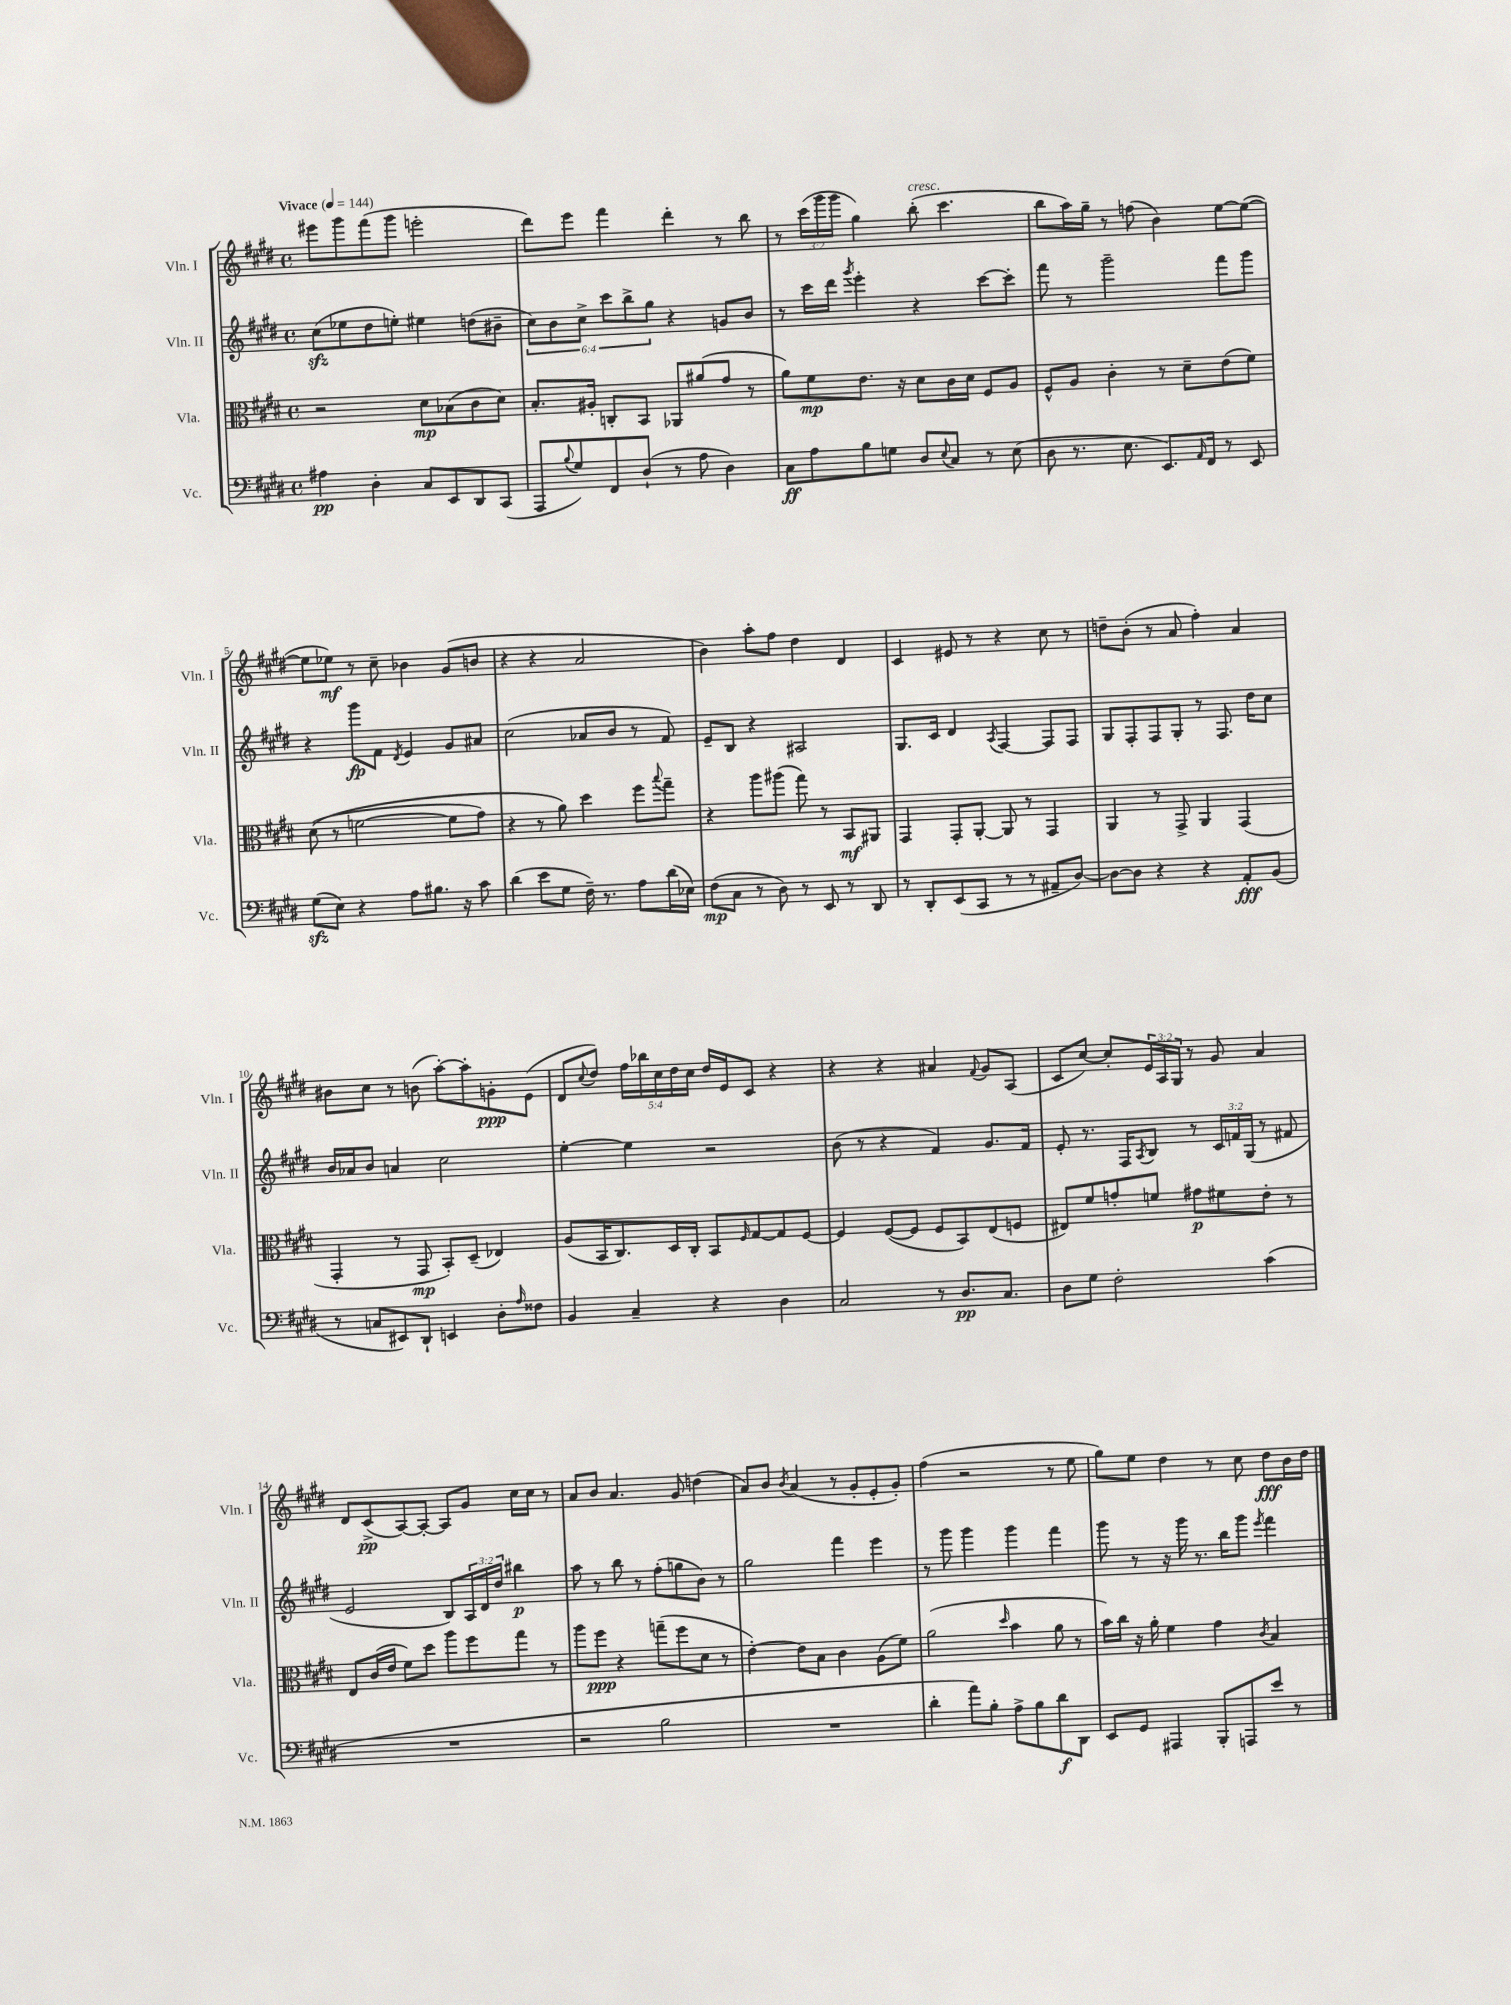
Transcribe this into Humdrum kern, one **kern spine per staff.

**kern	**dynam	**kern	**dynam	**kern	**dynam	**kern	**dynam
*part4	*part4	*part3	*part3	*part2	*part2	*part1	*part1
*staff4	*staff4	*staff3	*staff3	*staff2	*staff2	*staff1	*staff1
*I"Vc.	*	*I"Vla.	*	*I"Vln. II	*	*I"Vln. I	*
*I'Vc.	*	*I'Vla.	*	*I'Vln. II	*	*I'Vln. I	*
*clefF4	*	*clefC3	*	*clefG2	*	*clefG2	*
*k[f#c#g#d#]	*	*k[f#c#g#d#]	*	*k[f#c#g#d#]	*	*k[f#c#g#d#]	*
*M4/4	*	*M4/4	*	*M4/4	*	*M4/4	*
*met(c)	*	*met(c)	*	*met(c)	*	*met(c)	*
*MM144	*	*MM144	*	*MM144	*	*MM144	*
=1	=1	=1	=1	=1	=1	=1	=1
!	!	!	!	!	!	!LO:TX:a:B:t=Vivace	!
4A#X\	pp	2r	.	(8cc#zz\L	.	8eee#X\L	.
.	.	.	.	8ee-X\	.	8ggg#\	.
4D#'\	.	.	.	8dd#\	.	(8fff#\	.
.	.	.	.	8een'\J)	.	8ggg#\J	.
8C#/L	.	8d#\L	mp	4ee#X\	.	2eeen'\	.
8EE/	.	(8B-X\	.	.	.	.	.
8DD#/	.	8c#\	.	(8ddn\L	.	.	.
(8CC#/J	.	8d#\J)	.	8b#X~\J	.	.	.
=2	=2	=2	=2	=2	=2	=2	=2
8AAA/L	.	8.B'/L	.	12cc#\L)	.	8ddd#\L)	.
.	.	.	.	12b\	.	.	.
8qqB/	.	.	.	.	.	.	.
8G#/)	.	.	.	.	.	8eee\J	.
.	.	.	.	12cc#^\J	.	.	.
.	.	16A#X'/Jk	.	.	.	.	.
8FF#/	.	8Cn'/L	.	12ccc#\L	.	4fff#\	.
.	.	.	.	12bb^\	.	.	.
(8D#`/J	.	8BB/J	.	.	.	.	.
.	.	.	.	12gg#\J	.	.	.
8r	.	8AA-X/L	.	4r	.	4ddd#'\	.
8A\	.	(8a#X/	.	.	.	.	.
4D#\)	.	8g#/J	.	8gn/L	.	8r	.
.	.	8r	.	8b/J	.	8bb\	.
=3	=3	=3	=3	=3	=3	=3	=3
8C#\L	ff	8a\L)	.	8r	.	8r	.
8A\	.	8f#\	mp	16ccc#\LL	.	(24ccc#\LL	.
.	.	.	.	.	.	24ggg#\	.
.	.	.	.	16ddd#\JJ	.	.	.
.	.	.	.	.	.	24ggg#\JJ	.
.	.	.	.	8qggg#/	.	.	.
8B\	.	8.e\J	.	4eee'\	.	4gg#\)	.
8Gn\J	.	.	.	.	.	.	.
.	.	16r	.	.	.	.	.
!	!	!	!	!	!	!LO:TX:a:i:t=cresc.	!
8D#/L	.	8d#\L	.	4r	.	(8bb'\	.
8qqE/	.	.	.	.	.	.	.
8C#/J	.	16c#\L	.	.	.	4.ccc#\	.
.	.	16d#\JJ	.	.	.	.	.
8r	.	8F#/L	.	[8ccc#\L	.	.	.
(8E\	.	8A/J	.	8ccc#'\J]	.	.	.
=4	=4	=4	=4	=4	=4	=4	=4
8D#\	.	8F#^^/L	.	8fff#\	.	8bb\L	.
8.r	.	8A/J	.	8r	.	16aa\L)	.
.	.	.	.	.	.	16gg#~\JJ	.
.	.	4c#'\	.	2ggg#~\	.	8r	.
8.E\	.	.	.	.	.	.	.
.	.	.	.	.	.	(8ffn\	.
8.EE/L)	.	8r	.	.	.	4b\)	.
.	.	8d#~\L	.	.	.	.	.
16qqAA/	.	.	.	.	.	.	.
16FF#/Jk	.	.	.	.	.	.	.
8r	.	(8e\	.	8fff#\L	.	[8ee\L	.
8EE/	.	8f#\J)	.	8ggg#\J	.	(8ee\J_	.
!!LO:LB:g=z
=5	=5	=5	=5	=5	=5	=5	=5
(8G#zz\L	.	((8d#\	.	4r	.	8ee\L]	.
8E\J)	.	8r	.	.	.	8ee-X\J)	mf
4r	.	[2fn\	.	8ggg#\L	fp	8r	.
.	.	.	.	8f#\J	.	8cc#~\	.
.	.	.	.	8qd#/	.	.	.
8A\L	.	.	.	4e/	.	4b-X\	.
8.B#X\J	.	.	.	.	.	.	.
.	.	8f\L]	.	8g#/L	.	(8g#/L	.
16r	.	.	.	.	.	.	.
8c#\	.	8g#\J)	.	8a#X/J	.	8bn/J	.
=6	=6	=6	=6	=6	=6	=6	=6
(4d#\	.	4r	.	(2cc#\	.	4r	.
8e\L	.	8r	.	.	.	4r	.
8G#\J	.	8a\)	.	.	.	.	.
16F#~\)	.	4dd#\	.	8a-X/L	.	2a/	.
8.r	.	.	.	.	.	.	.
.	.	.	.	8b/J	.	.	.
8A\L	.	8ff#\L	.	8r	.	.	.
.	.	8qqbb/	.	.	.	.	.
(16d#\L	.	8gg#~\J	.	8f#/)	.	.	.
16E-X\JJ)	.	.	.	.	.	.	.
=7	=7	=7	=7	=7	=7	=7	=7
(8F#\L	mp	4r	.	8e~/L	.	4b\)	.
8C#\J	.	.	.	8B/J	.	.	.
8r	.	8aa\L	.	4r	.	8aa'\L	.
8D#\)	.	(8aa#X\J	.	.	.	8ff#\J	.
8r	.	8gg#\)	.	2A#X/	.	4dd#\	.
8EE/	.	8r	.	.	.	.	.
8r	.	8BB/L	mf	.	.	4d#/	.
8DD#/	.	8AA#X/J	.	.	.	.	.
=8	=8	=8	=8	=8	=8	=8	=8
8r	.	4GG#/	.	8.G#/L	.	4c#/	.
8DD#'/L	.	.	.	.	.	.	.
.	.	.	.	16c#/Jk	.	.	.
(8EE/	.	8GG#'/L	.	4d#/	.	8e#X/	.
8CC#/J	.	[8AA'/J	.	.	.	8r	.
.	.	.	.	8qA/	.	.	.
8r	.	8AA/]	.	[4F#/	.	4r	.
8r	.	8r	.	.	.	.	.
8AA#X~/L	.	4GG#/	.	8F#/L]	.	8cc#\	.
[8D#/J)	.	.	.	8F#/J	.	8r	.
=9	=9	=9	=9	=9	=9	=9	=9
8D#\L_	.	4AA/	.	8G#/L	.	8ddn~\L	.
8D#\J]	.	.	.	8F#'/	.	(8b'\J	.
4r	.	8r	.	8F#/	.	8r	.
.	.	8GG#^/	.	8G#'/J	.	8a/	.
4r	.	4AA/	.	8r	.	4ff#'\)	.
.	.	.	.	8.F#/	.	.	.
8AA'/L	fff	(4GG#/	.	.	.	4a/	.
.	.	.	.	16dd#\KL	.	.	.
(8BB/J	.	.	.	8cc#\J	.	.	.
!!LO:LB:g=z
=10	=10	=10	=10	=10	=10	=10	=10
8r	.	4GG#'/	.	16b/LL	.	8b#X\L	.
.	.	.	.	16a-X/J	.	.	.
8Cn/L	.	.	.	8b/J	.	8cc#\J	.
8EE#X/)	.	8r	.	4an/	.	8r	.
8DD#`/J	.	8GG#/	mp	.	.	(8bn\	.
4EEn/	.	8BB'/L)	.	2cc#\	.	[8aa'\L)	.
.	.	(8D#~/J	.	.	.	8aa'\]	.
8D#'\L	.	4E-X/)	.	.	.	8gn'\	ppp
16qqA/	.	.	.	.	.	.	.
8F##X\J	.	.	.	.	.	(8e\J	.
=11	=11	=11	=11	=11	=11	=11	=11
4BB/	.	(8A/L	.	[4ee'\	.	8d#/L	.
.	.	.	.	.	.	8qqcc#/	.
.	.	16BB/K	.	.	.	8dd#/J)	.
.	.	8.C#/)	.	.	.	.	.
4C#~/	.	.	.	4ee\]	.	20ff#\LL	.
.	.	.	.	.	.	20bb-X\	.
.	.	.	.	.	.	20cc#\	.
.	.	16D#/L	.	.	.	.	.
.	.	.	.	.	.	20dd#\	.
.	.	16C#'/JJ	.	.	.	.	.
.	.	.	.	.	.	20cc#\JJ	.
4r	.	8BB/L	.	2r	.	16dd#/LL	.
.	.	.	.	.	.	16e/J	.
.	.	16qqF#/	.	.	.	.	.
.	.	[8G#/	.	.	.	8c#/J	.
4D#\	.	8G#/]	.	.	.	4r	.
.	.	[8F#/J	.	.	.	.	.
=12	=12	=12	=12	=12	=12	=12	=12
2C#/	.	4F#/]	.	(8b\	.	4r	.
.	.	.	.	8r	.	.	.
.	.	([8F#/L	.	4r	.	4r	.
.	.	8F#/J]	.	.	.	.	.
8r	.	8F#/L	.	4f#/)	.	4a#X/	.
8.D#/L	pp	8BB/)	.	.	.	.	.
.	.	.	.	.	.	8qqf#/	.
.	.	(8E/	.	8.g#/L	.	8g#/L	.
8.C#/J	.	.	.	.	.	.	.
.	.	8Fn/J	.	.	.	(8A/J	.
.	.	.	.	16f#/Jk	.	.	.
=13	=13	=13	=13	=13	=13	=13	=13
8D#\L	.	8E#X/L)	.	8e'/	.	8c#/L	.
8G#\J	.	8f#/	.	8.r	.	[8cc#/J)	.
2F#'\	.	8gn'/	.	.	.	8cc#'/L]	.
.	.	.	.	16F#/KL	.	.	.
.	.	.	.	8qA/	.	.	.
.	.	8fn/J	.	8B/J	.	24e/L	.
.	.	.	.	.	.	24A/	.
.	.	.	.	.	.	24G#/JJ	.
.	.	8g#X\L	p	8r	.	8r	.
.	.	8f#X\	.	24c#/LL	.	8g#/	.
.	.	.	.	24fn/	.	.	.
.	.	.	.	(24G#/JJ	.	.	.
(4c#\	.	8e'\J	.	8r	.	4a/	.
.	.	8r	.	8f#X/	.	.	.
!!LO:LB:g=z
=14	=14	=14	=14	=14	=14	=14	=14
1r	.	8E/L	.	2e/	.	8d#/L	.
.	.	(16c#/L	.	.	.	(8c#^/	pp
.	.	16e/JJ	.	.	.	.	.
.	.	8f#\L)	.	.	.	[8A/)	.
.	.	8dd#\J	.	.	.	8A'/J_	.
.	.	8aa\L	.	8B/L)	.	8A/L]	.
.	.	8ff#\	.	24A/L	.	8g#/J	.
.	.	.	.	24d#/	.	.	.
.	.	.	.	24dd#/JJ	.	.	.
.	.	8gg#\J	.	4bb#X\	p	16cc#\LL	.
.	.	.	.	.	.	16cc#\JJ	.
.	.	8r	.	.	.	8r	.
=15	=15	=15	=15	=15	=15	=15	=15
2r	.	8aa\L	.	8aa\	.	8a/L	.
.	.	8ff#\J	ppp	8r	.	8b/J	.
.	.	4r	.	8bb\	.	4.a/	.
.	.	.	.	8r	.	.	.
2B\	.	(8ggn~\L	.	(8ff#'\L	.	.	.
.	.	8ff#\	.	8ggn\	.	8g#/	.
.	.	8d#\J	.	8b\J)	.	(4ddn\	.
.	.	8r	.	8r	.	.	.
=16	=16	=16	=16	=16	=16	=16	=16
1r	.	[4e'\)	.	2gg#\	.	8a/L)	.
.	.	.	.	.	.	8b/J	.
.	.	.	.	.	.	8qb/	.
.	.	8e\L]	.	.	.	(4a/	.
.	.	8B\J	.	.	.	.	.
.	.	4c#\	.	4fff#\	.	8r	.
.	.	.	.	.	.	8g#'/L	.
.	.	(8A\L	.	4eee\	.	8e'/	.
.	.	8f#\J)	.	.	.	8g#'/J)	.
=17	=17	=17	=17	=17	=17	=17	=17
4d#'\	.	(2a\	.	8r	.	(4ff#\	.
.	.	.	.	8ggg#\	.	.	.
8a\L)	.	.	.	4ggg#\	.	2r	.
8B'\J	.	.	.	.	.	.	.
.	.	16qqdd#/	.	.	.	.	.
8A^\L	.	4b\	.	4ggg#\	.	.	.
8B\	.	.	.	.	.	.	.
8d#\	f	8a\	.	4fff#\	.	8r	.
8DD#\J	.	8r	.	.	.	8ee\	.
=18	=18	=18	=18	=18	=18	=18	=18
8EE/L	.	16b\LL)	.	8ggg#\	.	8gg#\L)	.
.	.	16cc#\JJ	.	.	.	.	.
8GG#/J	.	16r	.	8r	.	8ee\J	.
.	.	16a'\	.	.	.	.	.
4AAA#X/	.	4f#\	.	16r	.	4dd#\	.
.	.	.	.	16ggg#\	.	.	.
.	.	.	.	8.r	.	.	.
8BBB'/L	.	4g#\	.	.	.	8r	.
.	.	.	.	16bb\KL	.	.	.
8AAAn/	.	.	.	8ggg#\J	.	8cc#\	.
.	.	8qc#/	.	8qeee/	.	.	.
8e/J	.	4B/	.	4fff#\	.	8dd#\L	fff
8r	.	.	.	.	.	16b\L	.
.	.	.	.	.	.	16dd#\JJ	.
==	==	==	==	==	==	==	==
*-	*-	*-	*-	*-	*-	*-	*-
